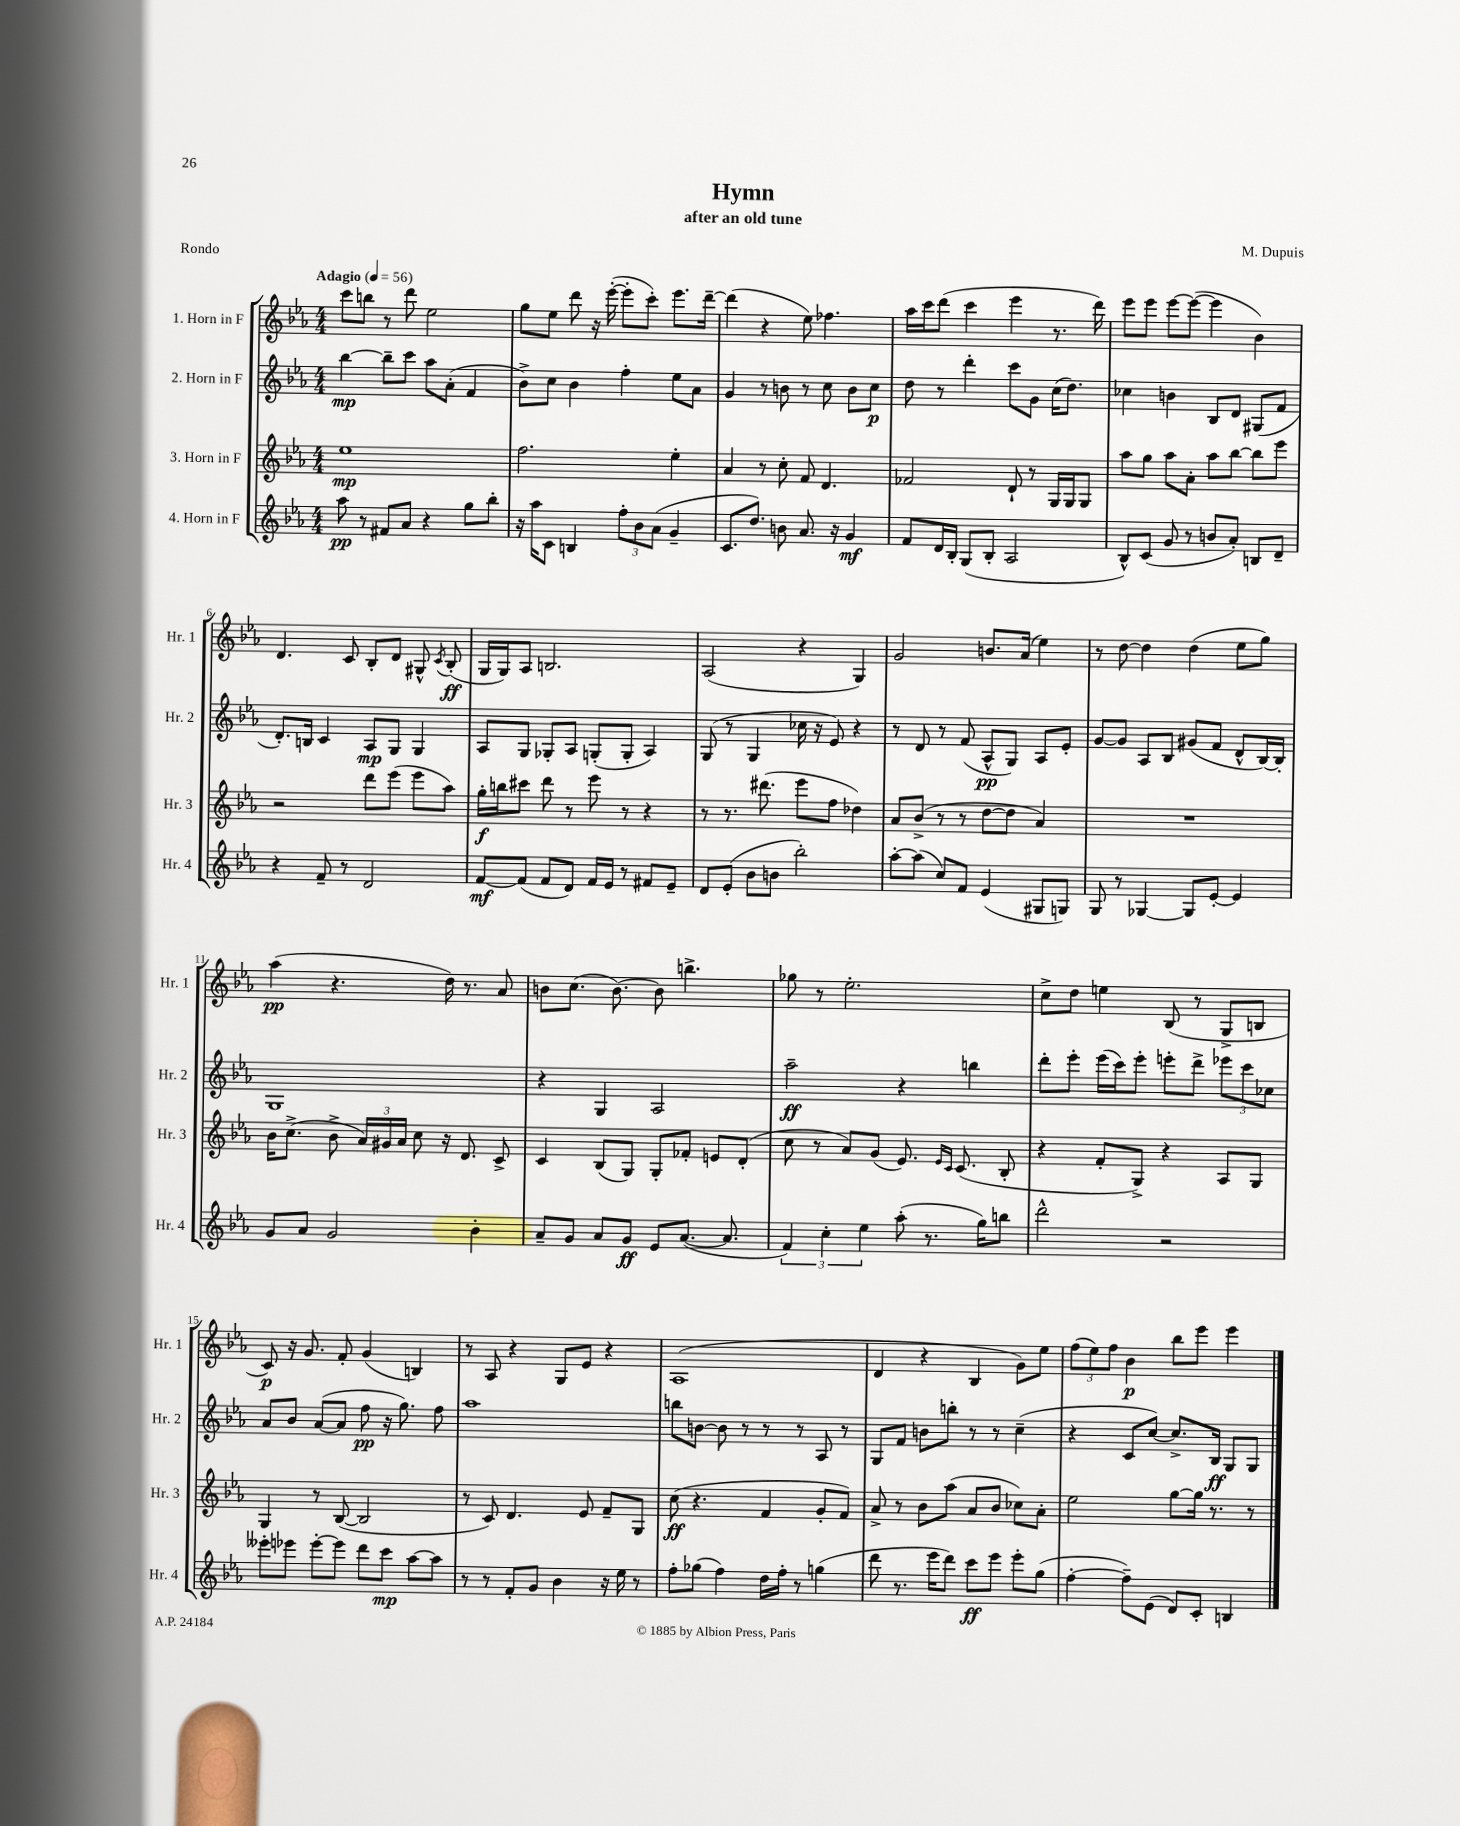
\header { title = "Hymn" composer = "M. Dupuis" subtitle = "after an old tune" piece = "Rondo" }
<<
\new StaffGroup <<
\new Staff = "s0" \with { instrumentName = "1. Horn in F" shortInstrumentName = "Hr. 1" } {
    \clef treble \key ees \major \numericTimeSignature \time 4/4 \tempo "Adagio" 4 = 56
    \autoBeamOff c'''8[ b''8] r8 d'''8 ees''2 |
    g''8[ ees''8] d'''8 r16 ees'''16~-.( ees'''8[-. c'''8]-.) ees'''8.[ d'''16]~-- |
    d'''4( r4 ees''8) fes''4. |
    aes''16[ c'''16 d'''8]( c'''4 ees'''4 r8. d'''16) |
    ees'''8[ ees'''8] ees'''8[~ ees'''8]~( ees'''4 bes'4) |
    d'4. c'8 bes8[-. d'8] gis8-^ \acciaccatura { c'8 } bes8-.\ff( |
    g16[ g16) aes8] b2. |
    aes2( r4 g4) |
    g'2 b'8.[ aes'16]( ees''4) |
    r8 d''8~ d''4 d''4( ees''8[ g''8]) |
    aes''4\pp( r4. d''16) r8. aes'8 |
    b'8[ c''8.]( b'8.~) b'8 b''4.-> |
    ges''8 r8 ees''2.-. |
    c''8[-> d''8] e''4 bes8( r8 g8[-> b8] |
    c'8\p) r16 g'8. f'8-. g'4( b4) |
    r8 aes8 r4 g8[ ees'8] r4 |
    aes1( |
    d'4 r4 bes4 g'8[) ees''8] |
    \tuplet 3/2 { f''8[( ees''8) f''8] } bes'4\p bes''8[ ees'''8] ees'''4 \bar "|." |
}
\new Staff = "s1" \with { instrumentName = "2. Horn in F" shortInstrumentName = "Hr. 2" } {
    \clef treble \key ees \major \numericTimeSignature \time 4/4
    \autoBeamOff bes''4~\mp bes''8[-- c'''8] aes''8[ aes'8]-.( f'4 |
    bes'8[->) c''8] bes'4 f''4-. ees''8[ aes'8] |
    g'4 r8 b'8 r8 c''8 b'8[ c''8]\p |
    d''8 r8 d'''4-. c'''8[ g'8] c''16[( d''8.]) |
    ces''4 b'4 bes8[ d'8] gis8[( f'8] |
    d'8.[-.) b16] c'4 aes8[\mp g8] g4 |
    aes8[ g8] ges8[-. aes8] g8[-.( g8]-. aes4) |
    g8( r8 g4 ces''16 r16 ees'8) r4 |
    r8 d'8 r8 f'8( aes8[-^\pp g8]) aes8[ ees'8]-. |
    g'8[~ g'8] aes8[ bes8] gis'8[( f'8] d'8[-^ bes16~) bes16]-. |
    g1 |
    r4 g4 aes2 |
    aes''2--\ff r4 b''4 |
    d'''8[-. ees'''8]-. ees'''16[( c'''16) ees'''8]-. e'''8[-. d'''8]-> \tuplet 3/2 { ees'''8[ c'''8 ces''8] } |
    aes'8[ bes'8] aes'8[~( aes'8] f''8\pp r16 g''8.) f''8 |
    aes''1 |
    b''8[ b'8]~ b'8 r8 r8 r8 aes8 r8 |
    g8[ f'8] b'8[ b''8]-. r8 r8 c''4--( |
    r4 c'8[ c''8]~) c''8.[-> bes16]\ff g8[ g8] \bar "|." |
}
\new Staff = "s2" \with { instrumentName = "3. Horn in F" shortInstrumentName = "Hr. 3" } {
    \clef treble \key ees \major \numericTimeSignature \time 4/4
    \autoBeamOff ees''1\mp |
    f''2. ees''4-. |
    aes'4 r8 c''8-. f'8 d'4. |
    fes'2 d'8-! r8 g16[ g16 g8] |
    aes''8[ g''8] aes''8[ aes'8]-. aes''8[ bes''8]~ bes''8[ ees'''8] |
    r2 d'''8[ ees'''8]( ees'''8[ aes''8]) |
    g''16[-.\f b''16 cis'''8] d'''8 r8 ees'''8 r8 r4 |
    r8 r8. dis'''8.( ees'''8[ f''8] des''4) |
    aes'8[ bes'8]->( r8 r8 d''8[~ d''8] aes'4) |
    R1 |
    bes'16[ c''8.]->( bes'8-> \tuplet 3/2 { aes'16[) gis'16 aes'16] } c''8 r16 d'8. c'8-> |
    c'4 bes8[( g8]) g8[-. fes'8]-. e'8[ d'8]-.( |
    c''8 r8 aes'8[) g'8]( ees'8.) \grace { ees'16[ c'16] } c'8.( bes8-. |
    r4 f'8[-. g8]->) r4 aes8[ g8] |
    g4 r8 bes8~( bes2 |
    r8 c'8) d'4. ees'8 f'8[-- g8] |
    c''8\ff( r4. f'4 g'8[-. f'8]) |
    aes'8-> r8 bes'8[ aes''8]( aes'8[ bes'8] ces''8[) aes'8]-. |
    ees''2 g''8[~ g''16] r8. r8 \bar "|." |
}
\new Staff = "s3" \with { instrumentName = "4. Horn in F" shortInstrumentName = "Hr. 4" } {
    \clef treble \key ees \major \numericTimeSignature \time 4/4
    \autoBeamOff aes''8\pp r8 fis'8[ aes'8] r4 g''8[ bes''8]-. |
    r16 aes''16[ c'8] b4 \tuplet 3/2 { f''8[-. bes'8 aes'8]( } g'4-- |
    c'8.[ d''8.]) b'8 aes'8. r16 g'4\mf |
    f'8[ d'16 bes16]-. g8[( bes8]-. aes2 |
    bes8[-^) c'8]( g'8 r8 b'8[ aes'8]-.) b8[ d'8]-- |
    r4 f'8-- r8 d'2 |
    f'8[~\mf f'8]( f'8[ d'8]) f'16[ ees'16] r8 fis'8[ ees'8]-- |
    d'8[ ees'8]-.( bes'8[ b'8] bes''2-.) |
    aes''8[~-. aes''8]( c''8[) f'8] ees'4( gis8[ g8]) |
    g8 r8 ges4~ ges8[ ees'8]~-. ees'4 |
    g'8[ aes'8] g'2 bes'4-. |
    aes'8[-- g'8] aes'8[ g'8]\ff ees'8[ aes'8.]~( aes'8. |
    \tuplet 3/2 { f'4) c''4-. ees''4 } aes''8-.( r8. g''16[) b''8] |
    d'''2-^ r2 |
    eeses'''8[-. ees'''8] ees'''8[~-. ees'''8] d'''8[ c'''8]\mp aes''8[~ aes''8] |
    r8 r8 f'8[-. g'8] bes'4 r16 ees''16 r8 |
    f''8[-. ges''8]( f''4) d''16[ f''16]-. r8 g''4( |
    d'''8 r8. ees'''16[ d'''8]) c'''8[\ff ees'''8] ees'''8[-. g''8]( |
    f''4~-. f''8[--) ees'8]( d'8[) c'8]-. b4 \bar "|." |
}
>>
>>
